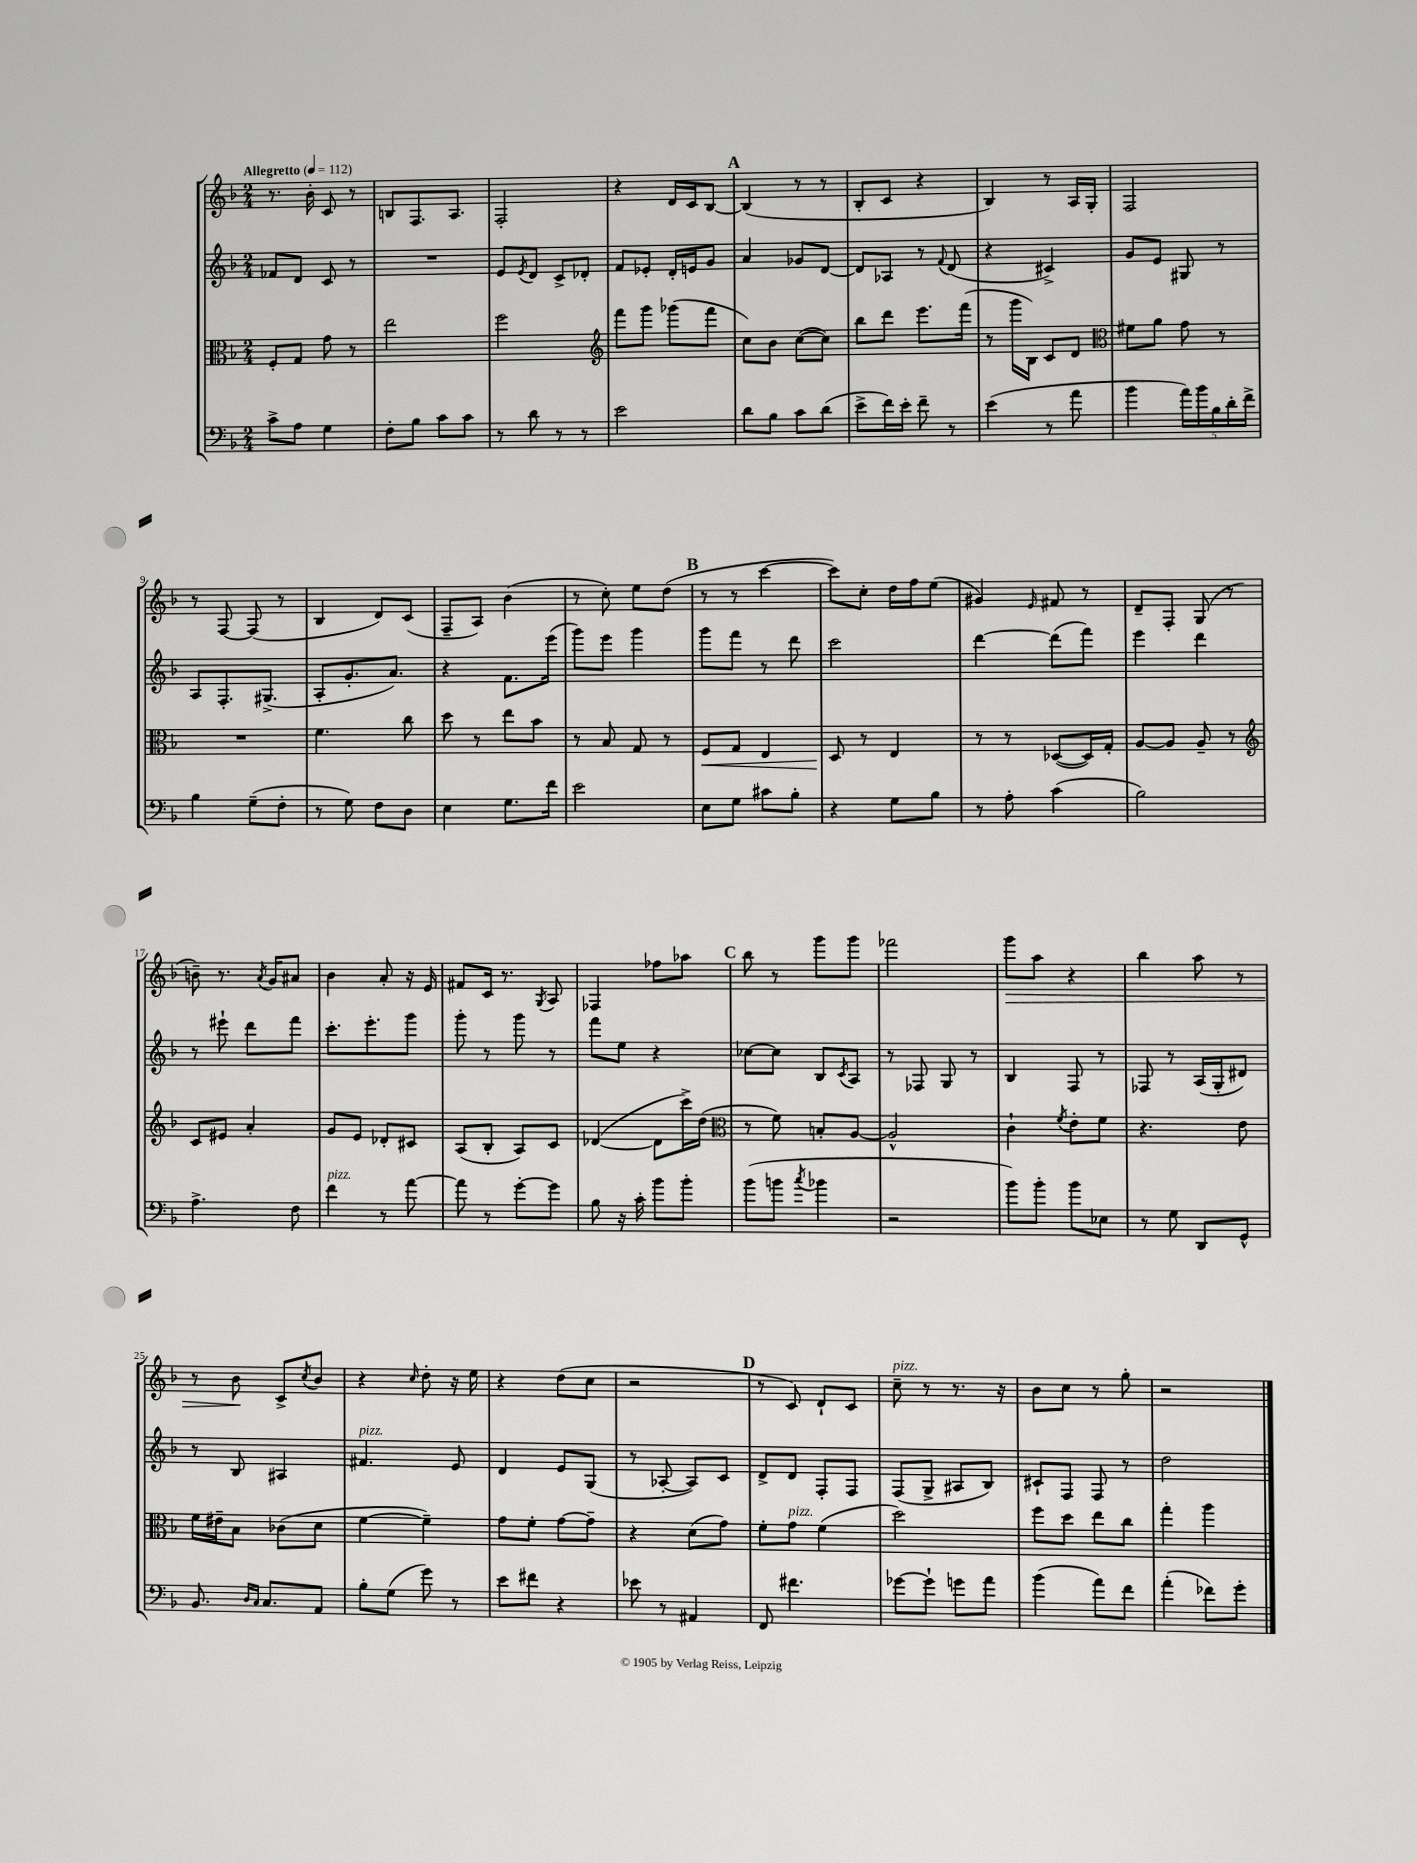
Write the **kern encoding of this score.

**kern	**kern	**kern	**kern
*staff4	*staff3	*staff2	*staff1
*clefF4	*clefC3	*clefG2	*clefG2
*k[b-]	*k[b-]	*k[b-]	*k[b-]
*M2/4	*M2/4	*M2/4	*M2/4
*MM112	*MM112	*MM112	*MM112
8c^\L	8F'/L	8f-/L	8.r
8A\J	8G/J	8d/J	.
.	.	.	16b-'\
4G\	8g\	8c/	8c/
.	8r	8r	8r
=	=	=	=
8F'\L	2ee\	2r	8B/L
8B-\J	.	.	8.F/
8c\L	.	.	.
.	.	.	8.A/J
8c\J	.	.	.
=	=	=	=
8r	2ff\	8e/L	2F'/
.	.	8qe/	.
8d\	.	8d/J	.
8r	.	8c^/L	.
8r	.	8d-'/J	.
=	=	=	=
*	*clefG2	*	*
2e\	8fff\L	8f/L	4r
.	8ggg\J	8e-'/J	.
.	(8ggg-\L	16d'/LL	16d/LL
.	.	16e/J	16c/J
.	8fff\J	8g/J	[8B-/J
=	=	=	=
8d\L	8cc\L)	4a/	(4B-/]
8B-\J	8b-\J	.	.
8c\L	([8cc\L	8g-/L	8r
(8d\J	8cc\]J)	[8d/J	8r
=	=	=	=
8e^\L	8bb-\L	8d/]L	8B-'/L
16f\L)	8ddd\J	8A-/J	8c/J
16e'\JJ	.	.	.
8f~\	8.eee\L	8r	4r
.	.	8qqf/	.
8r	.	(8d/	.
.	(16fff\Jk	.	.
=	=	=	=
(4e\	8r	4r	4B-/)
.	16ggg\LL	.	.
.	16B-\JJ)	.	.
8r	8c/L	4c#^/)	8r
8a\	8d/J	.	16A/LL
.	.	.	16G'/JJ
=	=	=	=
*	*clefC3	*	*
4b-\	8f#\L	8g/L	2F/
.	8a\J	8e/J	.
20a\LL)	8g\	8G#/	.
20b-\	.	.	.
20B-\	.	.	.
.	8r	8r	.
20d'\	.	.	.
20f^\JJ	.	.	.
=	=	=	=
4B-\	2r	8A/L	8r
.	.	8.F'/	[8F/
(8G~\L	.	.	(8F/]
.	.	(8.G#^/J	.
8F'\J	.	.	8r
=	=	=	=
8r	4.f\	8A'/L	4B-/
8G\)	.	8.g'/	.
8F\L	.	.	8d/L)
.	.	8.a/J)	.
8D\J	8cc\	.	(8c/J
=	=	=	=
4E\	8dd\	4r	8F~/L
.	8r	.	8A/J)
8.G\L	8ee\L	8.f\L	(4b-\
.	8b-\J	.	.
16f\Jk	.	(16eee\Jk	.
=	=	=	=
2e\	8r	8ggg\L)	8r
.	8B-/	8eee\J	8cc'\)
.	8G/	4ggg\	8ee\L
.	8r	.	(8dd\J
=	=	=	=
8E\L	8F/L	8ggg\L	8r
8G\J	8G/J	8fff\J	8r
8c#\L	4E/	8r	[4ccc\
8B-'\J	.	8ddd\	.
=	=	=	=
4r	8D/	2ccc\	8ccc\]L)
.	8r	.	8cc'\J
8G\L	4E/	.	16dd\LL
.	.	.	16ff\J
8B-\J	.	.	(8ee\J
=	=	=	=
8r	8r	[4ddd\	4g#/)
8A'\	8r	.	.
.	.	.	16qqe/
(4c\	([8D-/L	(8ddd\]L	8f#/
.	16D-/]L)	8fff\J)	8r
.	16G'/JJ	.	.
=	=	=	=
2B-\)	[8A/L	4eee\	8d~/L
.	8A/]J	.	8F'/J
.	8A~/	4ddd\	(8G/
.	8r	.	8r
=	=	=	=
*	*clefG2	*	*
4.A^\	8c/L	8r	8b~\)
.	8e#/J	8eee#`\	8.r
.	4a'/	8ddd\L	.
.	.	.	8qa/
.	.	.	16g/LK
8F\	.	8fff\J	8a#/J
=	=	=	=
4f\	8g/L	8.ccc'\L	4b-\
.	8e/J	.	.
.	.	8.eee'\	.
8r	8d-'/L	.	8a'/
[8a\	8c#/J	8ggg\J	16r
.	.	.	16e/
=	=	=	=
8a\]	(8A/L	8ggg'\	8f#/L
8r	8B-'/J	8r	16c/Jk
.	.	.	8.r
[8g'\L	8A/L)	8ggg\	.
.	.	.	8qG/
8g\]J	8c/J	8r	8A/
=	=	=	=
8B-\	([4d-/	8fff\L	4F-/
16r	.	8ee\J	.
16c'\	.	.	.
8b-\L	8d-\]L	4r	8ff-\L
8b-'\J	16ccc^\L)	.	8aa-\J
.	(16dd\JJ	.	.
=	=	=	=
*	*clefC3	*	*
(8b-\L	8r	[8cc-\L	8bb-\
8b\J	8f\)	8cc-\]J	8r
8qcc/	.	.	.
4b-\	8B'/L	8B-/L	8ggg\L
.	.	8qc/	.
.	[8A/J	8A/J	8ggg\J
=	=	=	=
2r	2A^^/]	8r	2fff-\
.	.	8F-/	.
.	.	8G/	.
.	.	8r	.
=	=	=	=
8b-\L)	4c`\	4B-/	8ggg\L
8b-'\J	.	.	8aa\J
.	8qf/	.	.
8b-\L	8e'\L	8F/	4r
8E-\J	8f\J	8r	.
=	=	=	=
8r	4.r	8F-/	4bb-\
8G\	.	8r	.
8DD/L	.	(16A/LL	8aa\
.	.	16G'/J	.
8GG^^/J	8e\	8d#/J)	8r
=	=	=	=
8.BB-/	16f\LL	8r	8r
.	16e#~\J	.	.
.	8B-\J	8B-/	8b-\
16qqD/LL	.	.	.
16qqC/JJ	.	.	.
8.C/L	.	.	.
.	(8c-\L	4A#/	8c^/L
.	.	.	8qcc/
8AA/J	8d\J	.	8b-/J
=	=	=	=
8B-'\L	[4f\	4.f#/	4r
(8G\J	.	.	.
.	.	.	16qqcc/
8g\)	4f~\])	.	8dd'\
8r	.	8e/	16r
.	.	.	16ee\
=	=	=	=
8e\L	8g\L	4d/	4r
8f#\J	8f'\J	.	.
4r	[8g\L	8e/L	(8dd\L
.	8g~\]J	(8G/J	8cc\J
=	=	=	=
8e-\	4r	8r	2r
8r	.	[8A-'/	.
4AA#/	(8d\L	8A-/]L)	.
.	8g\J)	8c/J	.
=	=	=	=
8FF/	8f'\L	8d^/L	8r
4.f#\	8g\J	8d/J	8c/)
.	(4f\	8F'/L	8d`/L
.	.	8F/J	8c/J
=	=	=	=
[8g-\L	2dd\)	(8F/L	8cc~\
8g-`\]J	.	8G^/J	8r
8g\L	.	8A#/L	8.r
8a\J	.	8B-/J)	.
.	.	.	16r
=	=	=	=
(4b-\	8ff\L	8c#`/L	8b-\L
.	8dd\J	8F/J	8cc\J
8a\L)	8ee\L	8F/	8r
8f\J	8cc\J	8r	8gg'\
=	=	=	=
(4a'\	4gg'\	2dd\	2r
8f-\L)	4aa\	.	.
8g'\J	.	.	.
==	==	==	==
*-	*-	*-	*-
